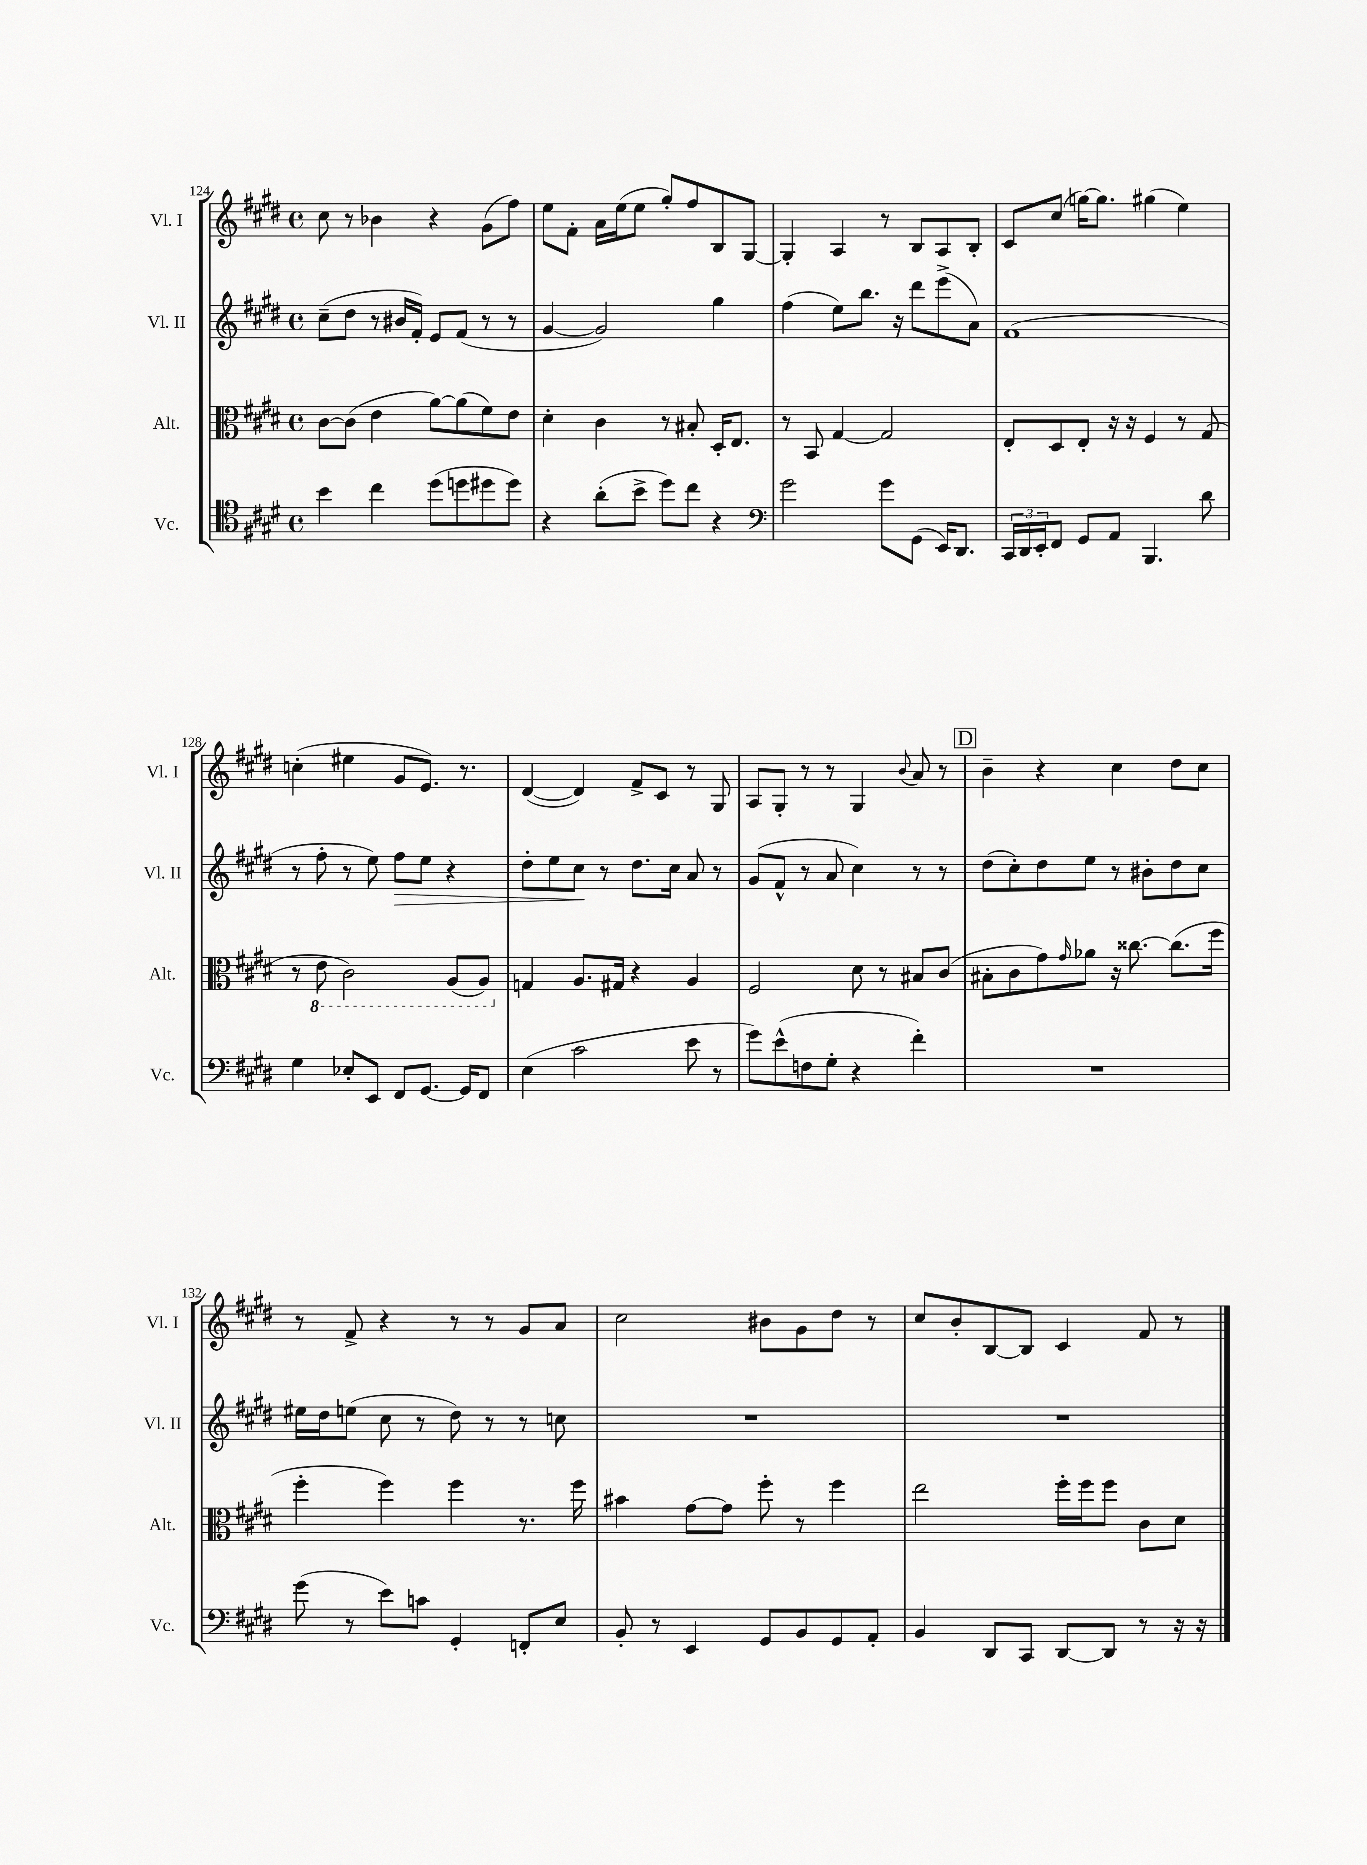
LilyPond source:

<<
\new StaffGroup <<
\new Staff = "s0" \with { instrumentName = "Vl. I" shortInstrumentName = "Vl. I" } {
    \clef treble \key e \major \defaultTimeSignature \time 4/4
    cis''8 r8 bes'4 r4 gis'8( fis''8) |
    e''8 fis'8-. a'16 e''16( e''8 gis''8-.) fis''8 b8 gis8~ |
    gis4-. a4 r8 b8 a8 b8-. |
    cis'8 cis''8( g''16~) g''8. gis''4( e''4) |
    c''4-.( eis''4 gis'8 e'8.) r8. |
    dis'4~( dis'4) fis'8-> cis'8 r8 gis8 |
    a8 gis8-. r8 r8 gis4 \appoggiatura { b'8 } a'8 r8 |
    \mark \markup { \box "D" } b'4-- r4 cis''4 dis''8 cis''8 |
    r8 fis'8-> r4 r8 r8 gis'8 a'8 |
    cis''2 bis'8 gis'8 dis''8 r8 |
    cis''8 b'8-. b8~ b8 cis'4 fis'8 r8 \bar "|." |
}
\new Staff = "s1" \with { instrumentName = "Vl. II" shortInstrumentName = "Vl. II" } {
    \clef treble \key e \major \defaultTimeSignature \time 4/4
    cis''8--( dis''8 r8 bis'16 fis'16-.) e'8 fis'8( r8 r8 |
    gis'4~ gis'2) gis''4 |
    fis''4( e''8) b''8. r16 dis'''8 e'''8->( a'8) |
    fis'1( |
    r8 fis''8-. r8 e''8) fis''8\> e''8 r4 |
    dis''8-. e''8 cis''8\! r8 dis''8. cis''16 a'8 r8 |
    gis'8( fis'8-^ r8 a'8 cis''4) r8 r8 |
    \mark \markup { \box "D" } dis''8( cis''8-.) dis''8 e''8 r8 bis'8-. dis''8 cis''8 |
    eis''16 dis''16 e''8( cis''8 r8 dis''8) r8 r8 c''8 |
    R1 |
    R1 \bar "|." |
}
\new Staff = "s2" \with { instrumentName = "Alt." shortInstrumentName = "Alt." } {
    \clef alto \key e \major \defaultTimeSignature \time 4/4
    cis'8~ cis'8( e'4 a'8~) a'8( fis'8) e'8 |
    dis'4-. cis'4 r8 bis8-. dis16-. e8. |
    r8 b,8 gis4~ gis2 |
    e8-. dis8 e8-. r16 r16 fis4 r8 gis8( |
    r8 \ottava #-1 e8 cis2) a,8( a,8) \ottava #0 |
    g4 a8. gis16 r4 a4 |
    fis2 dis'8 r8 bis8 cis'8( |
    \mark \markup { \box "D" } bis8-. cis'8 gis'8) \grace { gis'16 } aes'8 r16 cisis''8.~ cisis''8.( fis''16 |
    fis''4-. fis''4) fis''4 r8. fis''16 |
    bis'4 gis'8~ gis'8 fis''8-. r8 fis''4 |
    e''2 fis''16-. fis''16 fis''8 cis'8 dis'8 \bar "|." |
}
\new Staff = "s3" \with { instrumentName = "Vc." shortInstrumentName = "Vc." } {
    \clef tenor \key e \major \defaultTimeSignature \time 4/4
    b'4 cis''4 dis''8( d''8 dis''8 dis''8) |
    r4 a'8-.( b'8-> dis''8) cis''8 r4 |
    \clef bass gis'2 gis'8 gis,8( e,16) dis,8. |
    \tuplet 3/2 { cis,16 dis,16 e,16-. } fis,8 gis,8 a,8 b,,4. dis'8 |
    gis4 ees8-. e,8 fis,8 gis,8.~ gis,16 fis,8 |
    e4( cis'2 e'8 r8 |
    gis'8) e'8-^( f8 gis8-. r4 fis'4-.) |
    \mark \markup { \box "D" } R1 |
    gis'8( r8 e'8) c'8 gis,4-. f,8-. e8 |
    b,8-. r8 e,4 gis,8 b,8 gis,8 a,8-. |
    b,4 dis,8 cis,8 dis,8~ dis,8 r8 r16 r16 \bar "|." |
}
>>
>>
\layout { \context { \Score currentBarNumber = #124 } }
